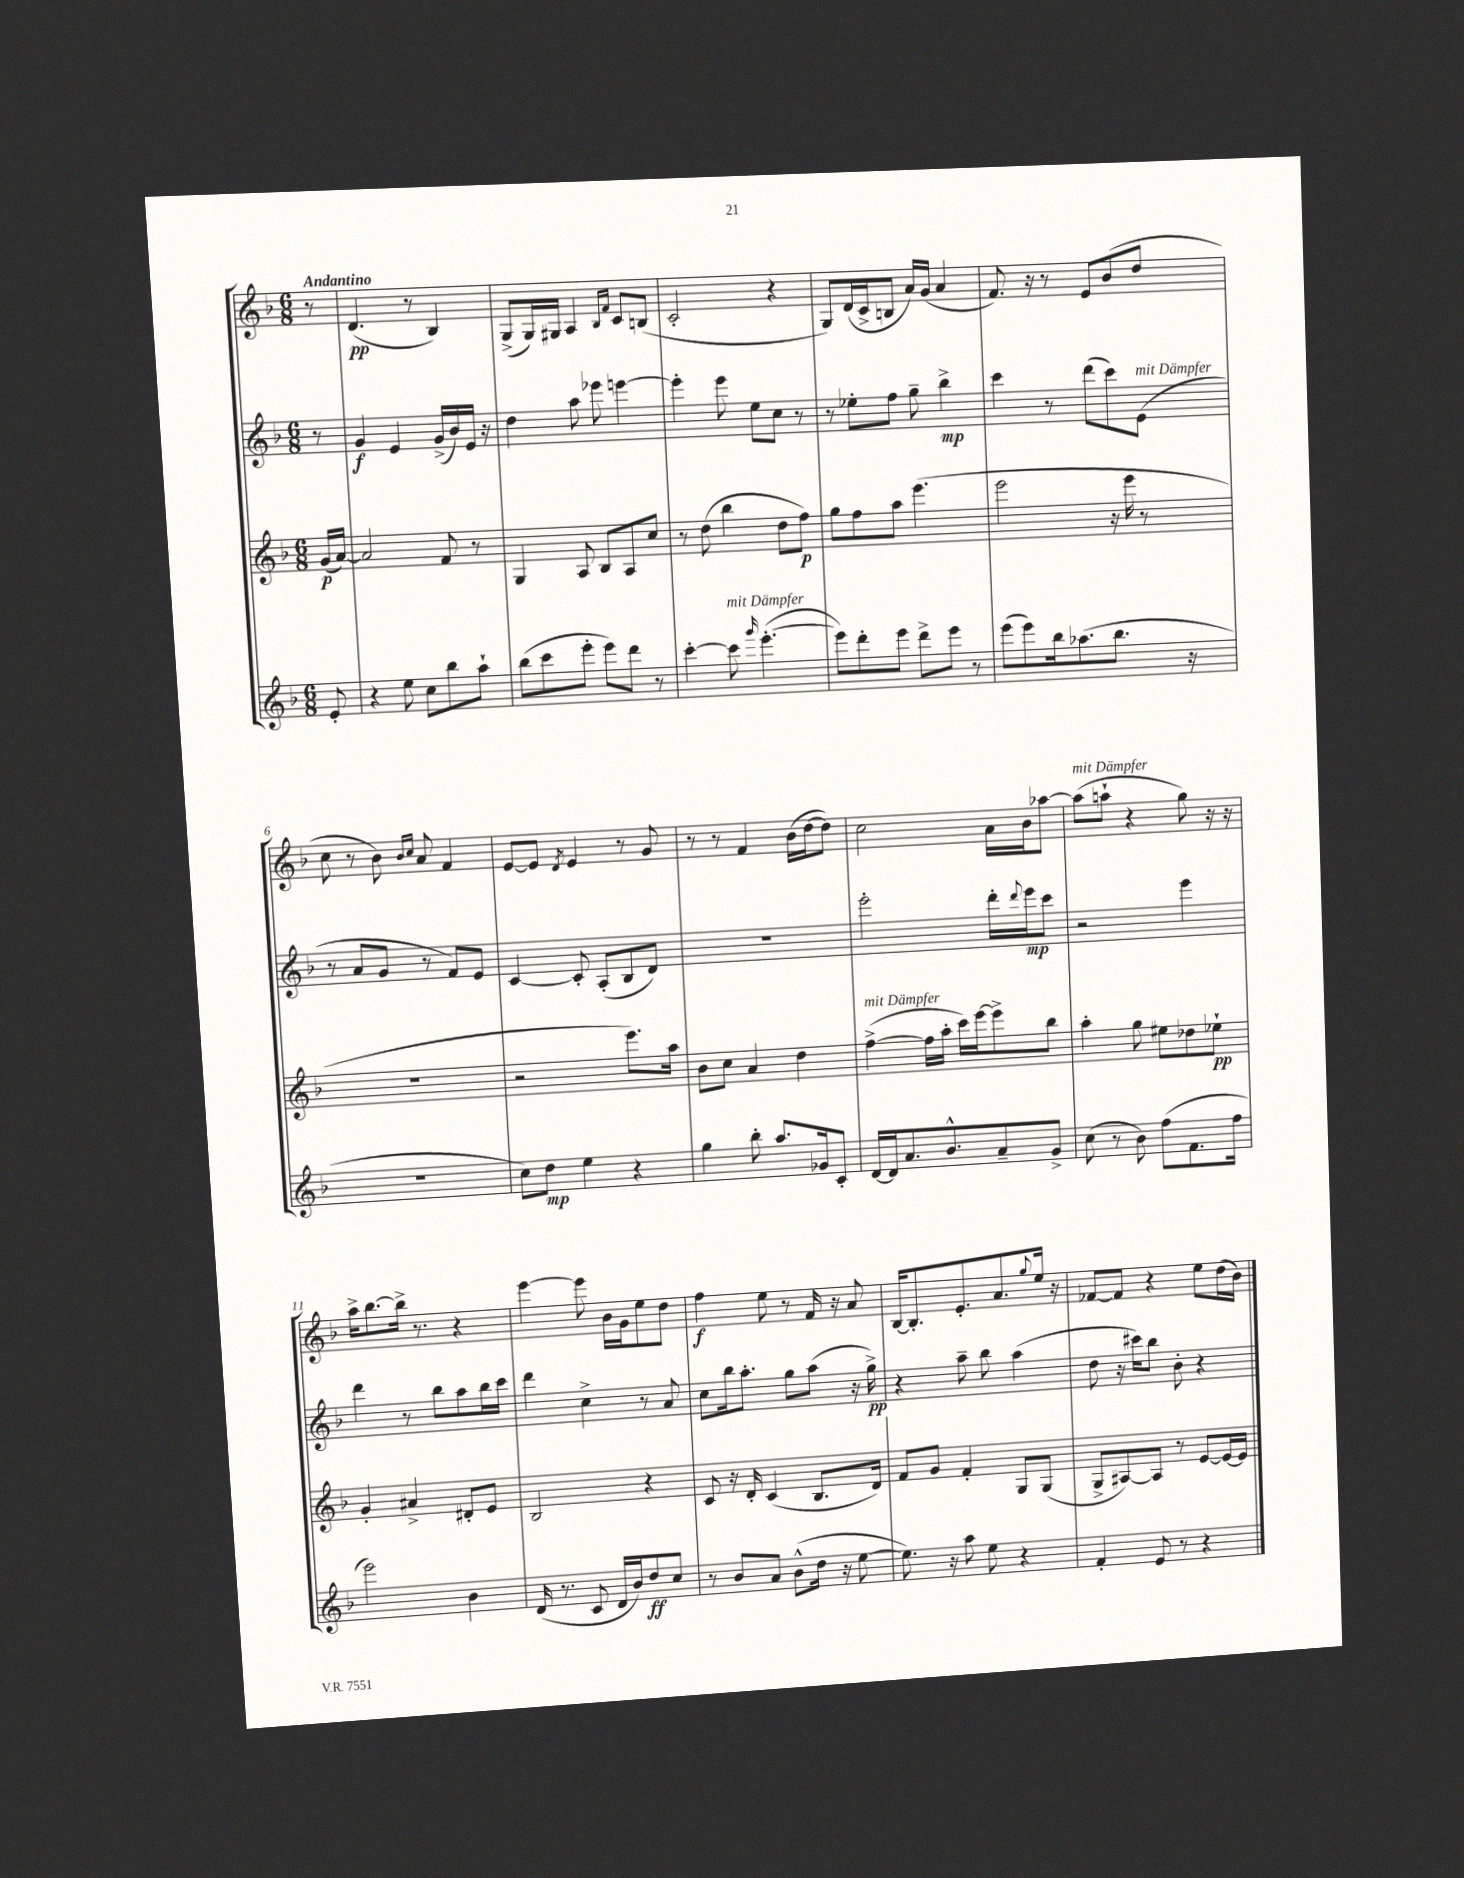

**kern	**kern	**kern	**kern
*staff4	*staff3	*staff2	*staff1
*clefG2	*clefG2	*clefG2	*clefG2
*k[b-]	*k[b-]	*k[b-]	*k[b-]
*M6/8	*M6/8	*M6/8	*M6/8
8e'	(16g	8r	8r
.	[16a)	.	.
=	=	=	=
4r	2a]	4g	(4.d
8ee	.	4e	.
8cc	.	.	8r
8bb-	8f	(16g^	4B-)
.	.	16b-)	.
8aa`	8r	16e	.
.	.	16r	.
=	=	=	=
(8bb-	4G	4dd	(8G^
8ccc	.	.	16G)
.	.	.	16G#
8eee'	8A	8aa	4A
8eee)	8B-	8eee-	.
.	.	.	16qqB-
.	.	.	16qqf
8ddd	8A	[4eee	8c
8r	8cc	.	(8B
=	=	=	=
[4ccc'	8r	4eee']	2c'
.	(8dd	.	.
8ccc]	4bb-	8eee	.
16qqggg	.	.	.
([4.eee'	.	8ee	.
.	8dd	8cc	4r
.	8ff)	8r	.
=	=	=	=
8eee])	8gg	8r	8G)
8ddd'	8ff	8ee-'	(16d
.	.	.	16c^
8eee	8aa	8ff	8B
8ddd^	(4.eee	8gg~	16a)
.	.	.	(16g
8eee	.	4bb-^	4a
8r	.	.	.
=	=	=	=
(8eee	2eee	4ccc	8.f)
8eee)	.	.	.
.	.	.	16r
16bb-	.	8r	8r
(8.aa-	.	.	.
.	.	(8ddd	8e
8.bb-	16r	8ccc)	(8b-
.	16eee	.	.
.	8r	(8e	8dd
16r	.	.	.
=	=	=	=
2.r	2.r	8r	8cc
.	.	8a	8r
.	.	8g	8b-)
.	.	.	16qqb-
.	.	.	16qqcc
.	.	8r	8a
.	.	8f)	4f
.	.	8e	.
=	=	=	=
8cc)	2r	[4c	[8e
8dd	.	.	8e]
.	.	.	8qd
4ee	.	8c']	4e
.	.	(8A'	.
4r	8.eee)	8B-	8r
.	.	8d)	8g
.	16aa	.	.
=	=	=	=
4gg	8b-	2.r	8r
.	8cc	.	8r
8bb-'	4a	.	4f
8.aa	.	.	.
.	4dd	.	(16b-
16g-	.	.	[16dd
8c'	.	.	8dd])
=	=	=	=
[16d	([4ff^	2eee'	2cc
16d]	.	.	.
8.a	.	.	.
.	16ff]	.	.
8.b-^^	16aa'	.	.
.	16ccc)	.	.
.	[16eee	.	.
8a~	8eee^]	16ddd'	16a
.	.	8qqddd	.
.	.	16eee	16b-
8g^	8bb-	8ccc	[8aa-
=	=	=	=
(8cc	4aa'	2r	(8aa-]
8r	.	.	8aa`
8b-)	8gg	.	4r
(8ff	8ee#	.	.
8.f	8dd-	4eee	8gg)
.	8ee-`	.	16r
16ff	.	.	16r
=	=	=	=
2eee)	4g'	4ddd	16aa^
.	.	.	[8.bb-
.	4a#^	8r	16bb-^]
.	.	.	8.r
.	.	8bb-	.
4b-	8d#'	8aa	4r
.	8e	16bb-	.
.	.	16ccc	.
=	=	=	=
(16d	2B-	4ddd	[4eee
8.r	.	.	.
8c	.	4cc^	8eee]
16d	.	.	16b-
16b-)	.	.	16g
8dd	4r	8r	8ee
8cc	.	8a	8dd
=	=	=	=
8r	8c	8cc	4ff
8b-	16r	16bb-	.
.	16d'	8.aa'	.
8a	(4c	.	8ee
(8b-^^	.	8gg	8r
16dd	8.B-	(8aa	16f
16r	.	.	16r
[8ee	.	16r	8a
.	16d)	16gg^)	.
=	=	=	=
8.ee])	8f	4r	[16B-
.	.	.	8.B-']
.	8g	.	.
16r	.	.	.
8aa	4f'	8aa~	8.e'
8ee	.	8bb-	.
.	.	.	8.a
4r	8G	(4aa	.
.	.	.	8qqgg
.	(8G	.	16ee
.	.	.	16r
=	=	=	=
4f'	8G^	8dd	[8f-
.	[8A#)	16r	8f-]
.	.	16ccc#)	.
8e	8A#]	8bb-	4r
8r	8r	8b-'	.
4r	[8e	4r	8ee
.	16e_	.	(16dd
.	16e]	.	16b-)
==	==	==	==
*-	*-	*-	*-
